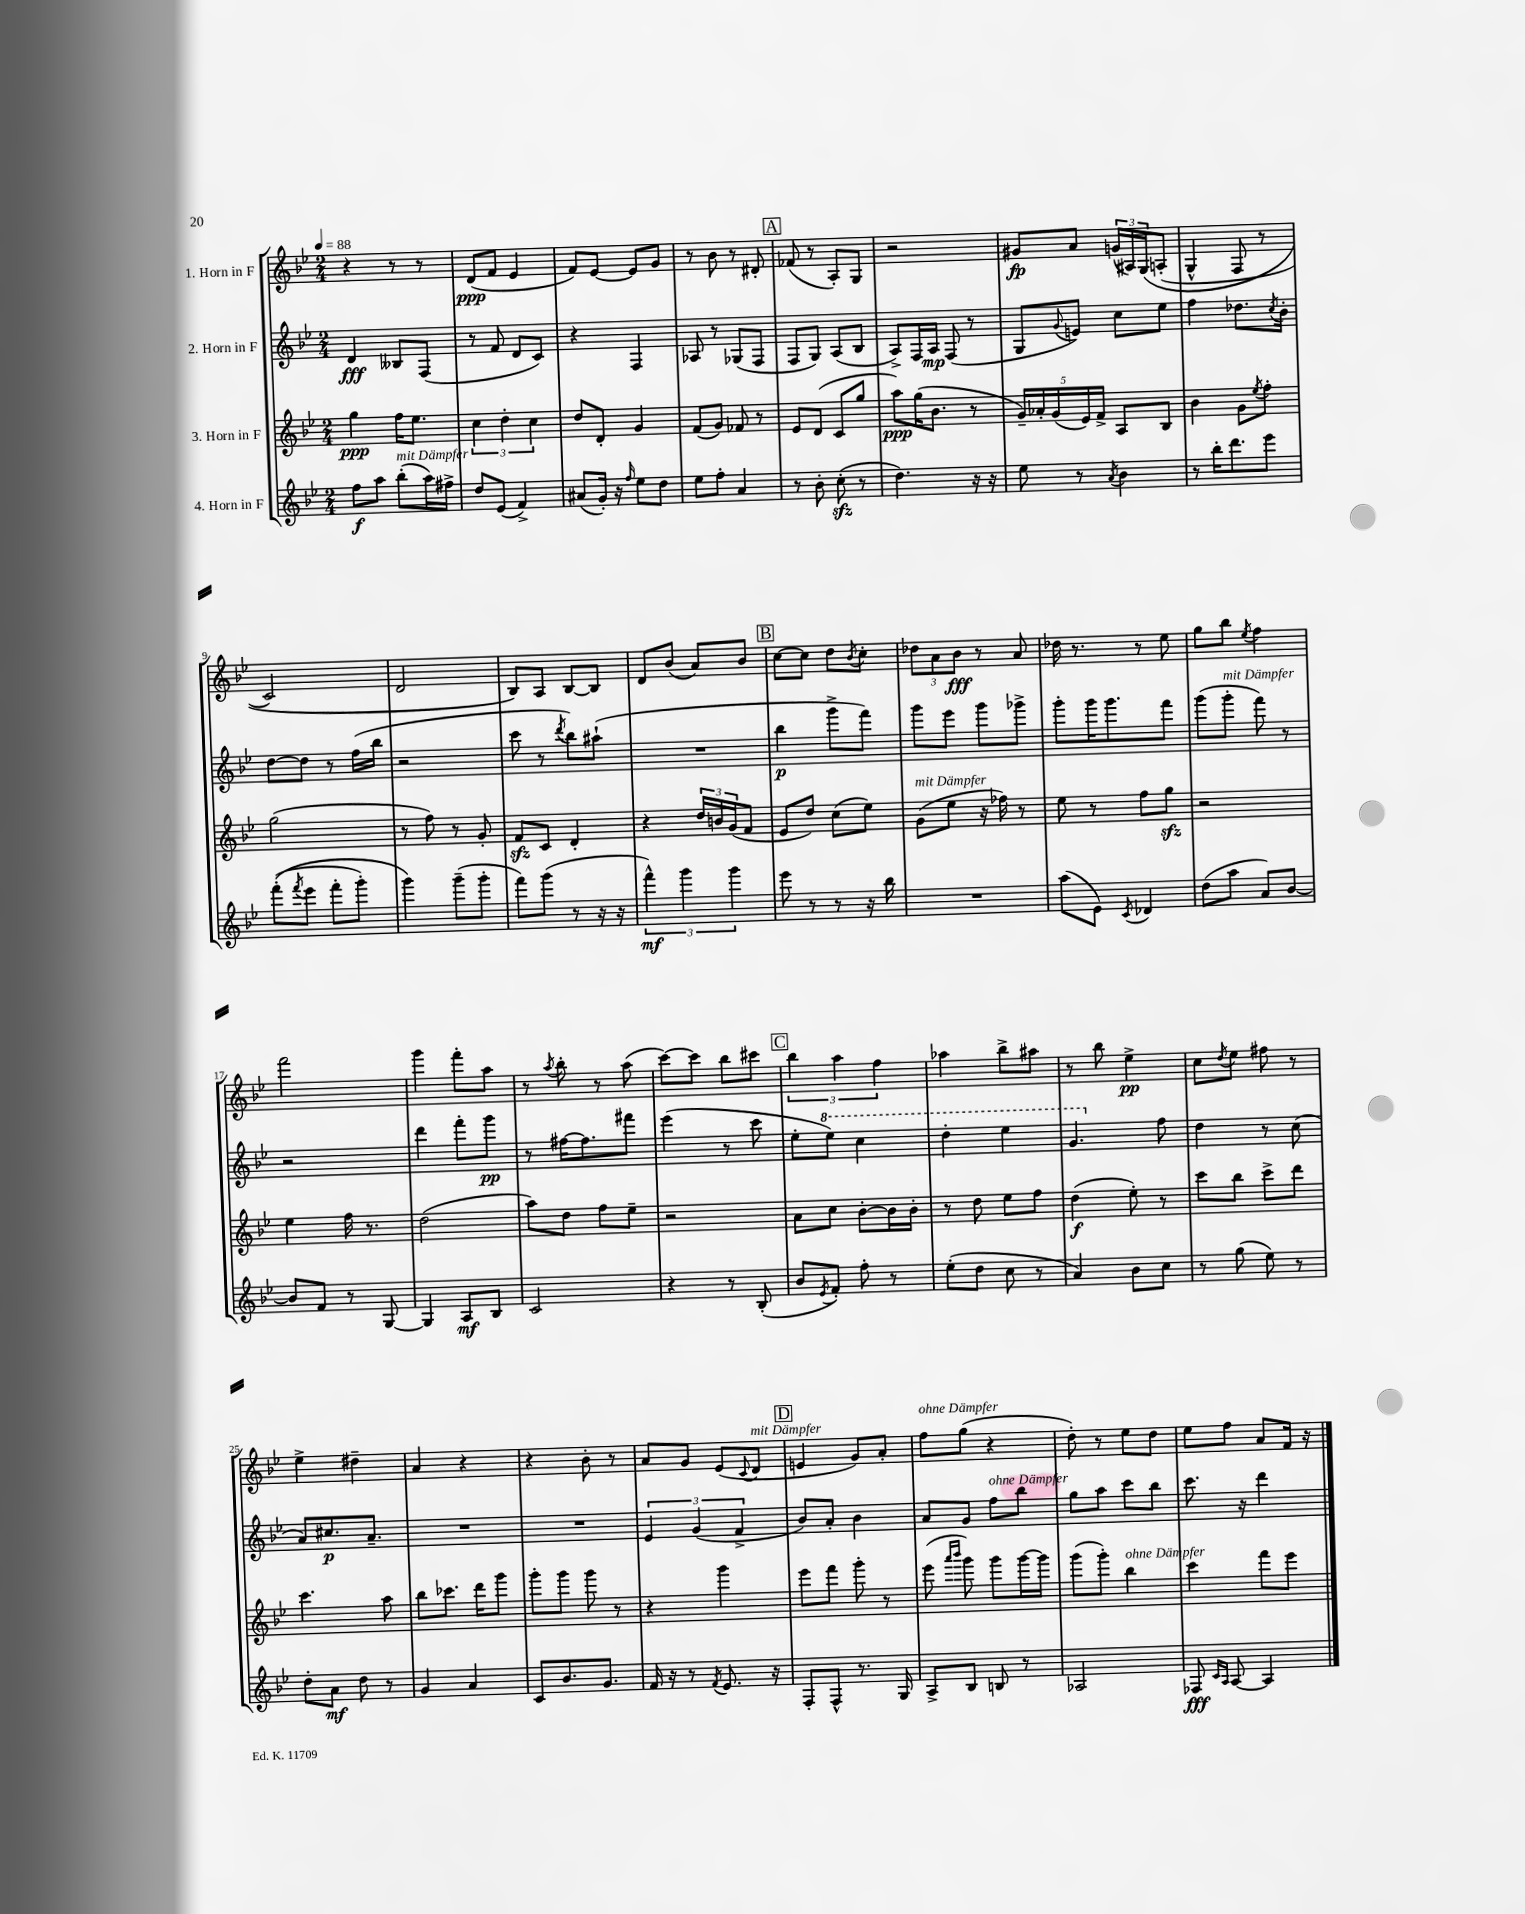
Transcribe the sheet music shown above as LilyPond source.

<<
\new StaffGroup <<
\new Staff = "s0" \with { instrumentName = "1. Horn in F" } {
    \clef treble \key bes \major \numericTimeSignature \time 2/4 \tempo 4 = 88
    r4 r8 r8 |
    d'8\ppp( f'8 ees'4 |
    f'8) ees'8~ ees'8 g'8 |
    r8 bes'8 r8 dis'8-. |
    \mark \markup { \box "A" } fes'8( r8 a8-.) g8 |
    r2 |
    gis'8\fp a'8 \tuplet 3/2 { g'16( ais16) g16\( } a8-.( |
    g4-^ f8 r8 |
    c'2) |
    d'2 |
    bes8\) a8 bes8~ bes8 |
    d'8 bes'8( a'8) bes'8 |
    \mark \markup { \box "B" } c''8~ c''8 d''8 \acciaccatura { bes'8 } c''8-. |
    \tuplet 3/2 { des''8 a'8 bes'8\fff } r8 a'8 |
    des''16 r8. r8 ees''8 |
    g''8 bes''8 \acciaccatura { ees''8 } f''4 |
    f'''2 |
    g'''4 f'''8-. a''8 |
    r8 \acciaccatura { a''8 } bes''8-. r8 a''8( |
    c'''8~) c'''8 bes''8 cis'''8 |
    \mark \markup { \box "C" } \tuplet 3/2 { bes''4 a''4 f''4 } |
    aes''4 bes''8-> ais''8 |
    r8 bes''8 ees''4->\pp |
    c''8 \acciaccatura { d''8 } ees''8 fis''8 r8 |
    ees''4-> dis''4-- |
    a'4 r4 |
    r4 bes'8-. r8 |
    a'8 g'8 ees'8( \appoggiatura { c'8 } d'8^\markup { \italic "mit Dämpfer" } |
    \mark \markup { \box "D" } e'4 g'8) a'8-. |
    f''8^\markup { \italic "ohne Dämpfer" } g''8( r4 |
    d''8-.) r8 ees''8 d''8 |
    ees''8 f''8 a'8 f'16 r16 \bar "|." |
}
\new Staff = "s1" \with { instrumentName = "2. Horn in F" } {
    \clef treble \key bes \major \numericTimeSignature \time 2/4
    d'4\fff beses8 f8( |
    r8 f'8 d'8 c'8) |
    r4 f4 |
    aes8 r8 ges8( f8 |
    \mark \markup { \box "A" } f8 g8) a8( bes8 |
    a8->) f16 a16\mp f8( r8 |
    g8 \appoggiatura { g'8 } e'8) c''8 ees''8 |
    f''4 des''8. \acciaccatura { c''8 } bes'16-. |
    d''8~ d''8 r8 f''16( bes''16 |
    r2 |
    c'''8 r8 \acciaccatura { d'''8 } bes''8) ais''8-!( |
    R2 |
    \mark \markup { \box "B" } bes''4\p g'''8-> f'''8) |
    g'''8 ees'''8 g'''8 ges'''8-> |
    g'''8-. g'''16 g'''8. f'''8 |
    g'''8( g'''8-.^\markup { \italic "mit Dämpfer" } f'''8) r8 |
    r2 |
    d'''4 f'''8-. g'''8\pp |
    r8 fis''16~ fis''8. fis'''8 |
    ees'''4( r8 c'''8 |
    \mark \markup { \box "C" } ees''8-. \ottava #1 ees'''8) c'''4 |
    d'''4-. ees'''4 |
    g''4. \ottava #0 f''8 |
    d''4 r8 c''8( |
    a'8) cis''8.\p a'8.-- |
    R2 |
    R2 |
    \tuplet 3/2 { ees'4 g'4( f'4-> } |
    \mark \markup { \box "D" } bes'8) a'8-. bes'4 |
    a'8 g'8 f''8^\markup { \italic "ohne Dämpfer" } bes''8 |
    g''8 a''8 c'''8 bes''8 |
    c'''8. r16 d'''4 \bar "|." |
}
\new Staff = "s2" \with { instrumentName = "3. Horn in F" } {
    \clef treble \key bes \major \numericTimeSignature \time 2/4
    g''4\ppp f''16 ees''8. |
    \tuplet 3/2 { c''4 d''4-. c''4 } |
    d''8 d'8-. g'4 |
    f'8( g'8) fes'8 r8 |
    \mark \markup { \box "A" } ees'8 d'8( c'8 g''8 |
    a''8\ppp) g''16( bes'8. r8 |
    \tuplet 5/4 { g'16--) aes'16-. g'16( ees'16) f'16-> } a8 bes8 |
    bes'4 g'8 \acciaccatura { ees''8 } f''8-. |
    g''2( |
    r8 f''8) r8 g'8-. |
    f'8\sfz c'8 d'4-. |
    r4 \tuplet 3/2 { d''16 b'16 g'16( } f'8 |
    \mark \markup { \box "B" } ees'8 d''8) c''8( ees''8) |
    g'8^\markup { \italic "mit Dämpfer" }( ees''8 r16 fes''16) r8 |
    ees''8 r8 f''8 g''8\sfz |
    r2 |
    ees''4 f''16 r8. |
    d''2( |
    a''8) d''8 f''8 ees''8-- |
    r2 |
    \mark \markup { \box "C" } a'8 c''8 bes'8~-. bes'16 bes'16-. |
    r8 d''8 ees''8 f''8 |
    d''4\f( ees''8-.) r8 |
    c'''8 bes''8 c'''8-> d'''8 |
    c'''4. a''8 |
    bes''8 ces'''8. d'''16 g'''8 |
    g'''8-. g'''8 g'''8 r8 |
    r4 g'''4 |
    \mark \markup { \box "D" } ees'''8 f'''8 g'''8-. r8 |
    ees'''8( \grace { a'''16 bes'''16 } g'''8) g'''8 g'''16~ g'''16 |
    g'''8( g'''8-.) bes''4^\markup { \italic "ohne Dämpfer" } |
    c'''4 f'''8 ees'''8 \bar "|." |
}
\new Staff = "s3" \with { instrumentName = "4. Horn in F" } {
    \clef treble \key bes \major \numericTimeSignature \time 2/4
    f''8\f a''8 bes''8-.^\markup { \italic "mit Dämpfer" }( a''16) fis''16-> |
    d''8 ees'8( f'4->) |
    ais'8( g'16-.) r16 \grace { f''16 } ees''8 d''8 |
    ees''8 f''8-. a'4 |
    \mark \markup { \box "A" } r8 bes'8-. c''8-.\sfz( r8 |
    d''4.) r16 r16 |
    ees''8 r8 \acciaccatura { a'8 } bes'4 |
    r8 bes''16-. d'''8. ees'''8 |
    f'''8-.(\( \acciaccatura { f'''8 } ees'''8 f'''8-. g'''8-.) |
    g'''4\) g'''8--( g'''8-. |
    f'''8) g'''8( r8 r16 r16 |
    \tuplet 3/2 { f'''4-^\mf) g'''4 g'''4 } |
    \mark \markup { \box "B" } ees'''8 r8 r8 r16 bes''16 |
    R2 |
    a''8( ees'8) \acciaccatura { c'8 } des'4 |
    d''8( a''8 a'8) bes'8~ |
    bes'8 f'8 r8 g8~ |
    g4 a8\mf bes8 |
    c'2 |
    r4 r8 bes8-.( |
    \mark \markup { \box "C" } bes'8 \acciaccatura { ees'8 } f'8-.) f''8-. r8 |
    ees''8-.( d''8 c''8 r8 |
    a'4) bes'8 c''8 |
    r8 g''8( ees''8) r8 |
    d''8-. a'8\mf d''8 r8 |
    g'4 a'4 |
    c'8 bes'8. g'8. |
    f'16 r16 r8 \acciaccatura { f'8 } ees'8. r16 |
    \mark \markup { \box "D" } f8-. f8-^ r8. g16 |
    a8-> bes8 b8 r8 |
    aes2 |
    fes8\fff \grace { c'16 a16 } a8~ a4 \bar "|." |
}
>>
>>
